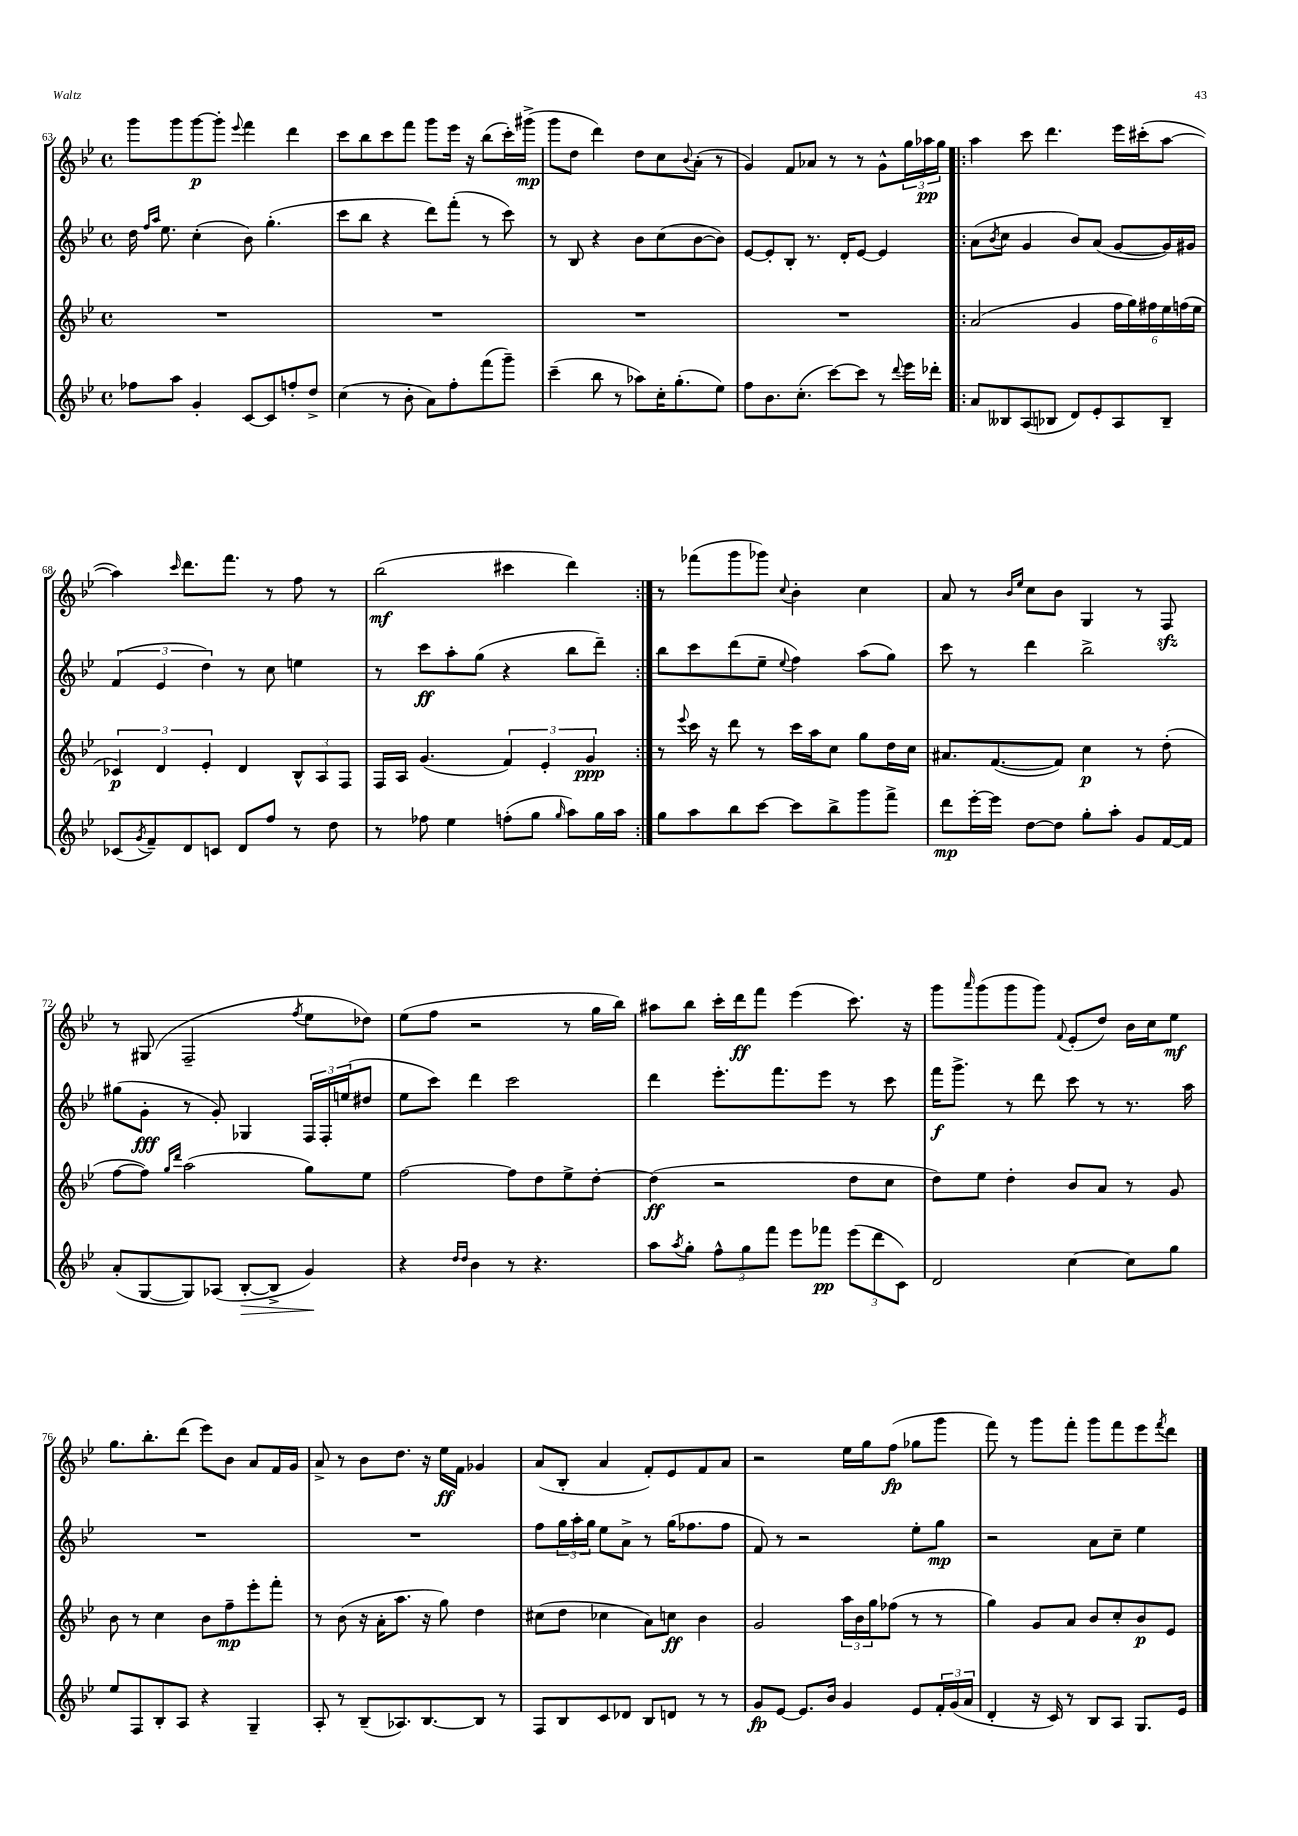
<<
\new StaffGroup <<
\new Staff = "s0" {
    \clef treble \key bes \major \defaultTimeSignature \time 4/4
    g'''8 g'''8 g'''8~\p g'''8-. \appoggiatura { ees'''8 } f'''4 d'''4 |
    c'''8 bes''8 c'''8 f'''8 g'''8 ees'''16 r16 bes''8( c'''16-.) gis'''16->\mp( |
    g'''8 d''8 d'''4) d''8 c''8 \appoggiatura { bes'8 } a'8-.( r8 |
    g'4) f'8 aes'8 r8 r8 g'8-^ \tuplet 3/2 { g''16 aes''16\pp g''16 } |
    \repeat volta 2 { a''4 c'''8 d'''4. ees'''16 cis'''16-.( a''8~ |
    a''4) \grace { c'''16 } d'''8. f'''8. r8 f''8 r8 |
    bes''2\mf( cis'''4 d'''4) | }
    r8 fes'''8( g'''8 ges'''8) \appoggiatura { c''8 } bes'4-. c''4 |
    a'8 r8 \grace { bes'16 ees''16 } c''8 bes'8 g4 r8 f8\sfz |
    r8 gis8( f2-- \acciaccatura { f''8 } ees''8 des''8) |
    ees''8( f''8 r2 r8 g''16 bes''16) |
    ais''8 bes''8 c'''16-. d'''16\ff f'''8 ees'''4( c'''8.) r16 |
    g'''8 \grace { a'''16 } g'''8( g'''8 g'''8) \appoggiatura { f'8 } ees'8-.( d''8) bes'16 c''16 ees''8\mf |
    g''8. bes''8.-. d'''8( ees'''8) bes'8 a'8 f'16 g'16 |
    a'8-> r8 bes'8 d''8. r16 ees''16\ff f'16 ges'4 |
    a'8( bes8-. a'4 f'8-.) ees'8 f'8 a'8 |
    r2 ees''16 g''16 f''8\fp( ges''8 g'''8 |
    f'''8) r8 g'''8 f'''8-. g'''8 f'''8 ees'''8 \acciaccatura { f'''8 } d'''8 \bar "|." |
}
\new Staff = "s1" {
    \clef treble \key bes \major \defaultTimeSignature \time 4/4
    d''16 \grace { f''16 a''16 } ees''8. c''4-.( bes'8) g''4.-.( |
    c'''8 bes''8 r4 d'''8) f'''8-.( r8 c'''8) |
    r8 bes8 r4 bes'8 c''8( bes'8~ bes'8) |
    ees'8~ ees'8-. bes8-. r8. d'16-. ees'8~ ees'4 |
    \repeat volta 2 { a'8( \acciaccatura { bes'8 } c''8 g'4 bes'8) a'8( g'8~ g'16) gis'16 |
    \tuplet 3/2 { f'4( ees'4 d''4) } r8 c''8 e''4 |
    r8 c'''8\ff a''8-. g''8( r4 bes''8 d'''8--) | }
    bes''8 c'''8 d'''8( ees''8-- \appoggiatura { ees''8 } f''4) a''8( g''8) |
    c'''8 r8 d'''4 bes''2-> |
    gis''8( g'8-.\fff r8 g'8-.) ges4 \tuplet 3/2 { f16 f16-. e''16( } dis''8 |
    ees''8 c'''8) d'''4 c'''2 |
    d'''4 ees'''8.-. f'''8. ees'''8 r8 c'''8 |
    f'''16\f g'''8.-> r8 d'''8 c'''8 r8 r8. a''16 |
    R1 |
    R1 |
    f''8 \tuplet 3/2 { g''16 a''16-. g''16 } ees''8 a'8-> r8 g''16( fes''8. fes''8 |
    f'8) r8 r2 ees''8-. g''8\mp |
    r2 a'8 c''8-- ees''4 \bar "|." |
}
\new Staff = "s2" {
    \clef treble \key bes \major \defaultTimeSignature \time 4/4
    R1 |
    R1 |
    R1 |
    R1 |
    \repeat volta 2 { a'2( g'4 \tuplet 6/4 { f''16 g''16) fis''16 ees''16 f''16( ees''16 } |
    \tuplet 3/2 { ces'4\p) d'4 ees'4-. } d'4 \tuplet 3/2 { bes8-^ a8 f8 } |
    f16 a16 g'4.( \tuplet 3/2 { f'4) ees'4-. g'4\ppp } | }
    r8 \appoggiatura { ees'''8 } c'''16 r16 d'''8 r8 c'''16 a''16 c''8 g''8 d''16 c''16 |
    ais'8. f'8.~( f'8) c''4\p r8 d''8-.( |
    f''8~ f''8) \grace { g''16 d'''16 } a''2( g''8) ees''8 |
    f''2~ f''8 d''8 ees''8-> d''8~-. |
    d''4\ff( r2 d''8 c''8 |
    d''8) ees''8 d''4-. bes'8 a'8 r8 g'8 |
    bes'8 r8 c''4 bes'8 f''8--\mp ees'''8-. f'''8-. |
    r8 bes'8( r16 a'16-. a''8. r16 g''8) d''4 |
    cis''8( d''8 ces''4 a'8) c''8\ff bes'4 |
    g'2 \tuplet 3/2 { a''16 bes'16 g''16 } fes''8( r8 r8 |
    g''4) g'8 a'8 bes'8 c''8-. bes'8\p ees'8 \bar "|." |
}
\new Staff = "s3" {
    \clef treble \key bes \major \defaultTimeSignature \time 4/4
    fes''8 a''8 g'4-. c'8~ c'8 f''8-. d''8-> |
    c''4( r8 bes'8-. a'8) f''8-. f'''8( g'''8--) |
    c'''4--( bes''8 r8 aes''8) c''16-. g''8.-.( ees''8) |
    f''8 bes'8. c''8.-.( c'''8~) c'''8 r8 \appoggiatura { d'''8 } ees'''16 des'''16-. |
    \repeat volta 2 { a'8 beses8 a8( bes8 d'8) ees'8-. a8 bes8-- |
    ces'8( \acciaccatura { g'8 } f'8--) d'8 c'8 d'8 f''8 r8 d''8 |
    r8 fes''8 ees''4 f''8-.( g''8 \grace { g''16 } a''8) g''16 a''16 | }
    g''8 a''8 bes''8 c'''8~ c'''8 bes''8-> g'''8 f'''8-> |
    d'''8\mp ees'''16~-. ees'''16 d''8~ d''8 g''8-. a''8-. g'8 f'16~ f'16 |
    a'8-.( g8~ g8) aes8( bes8~-.\> bes8-> g'4\!) |
    r4 \grace { d''16 d''16 } bes'4 r8 r4. |
    a''8 \acciaccatura { a''8 } g''8-. \tuplet 3/2 { f''8-^ g''8 f'''8 } ees'''8 fes'''8\pp \tuplet 3/2 { ees'''8( d'''8 c'8) } |
    d'2 c''4~ c''8 g''8 |
    ees''8 f8 bes8-. a8 r4 g4-- |
    a8-. r8 bes8--( aes8.) bes8.~ bes8 r8 |
    f8 bes8 c'8 des'8 bes8 d'8 r8 r8 |
    g'8\fp ees'8~ ees'8. bes'16 g'4 ees'8 \tuplet 3/2 { f'16-. g'16( a'16 } |
    d'4-. r16 c'16) r8 bes8 a8 g8. ees'16 \bar "|." |
}
>>
>>
\layout { \context { \Score currentBarNumber = #63 } }
